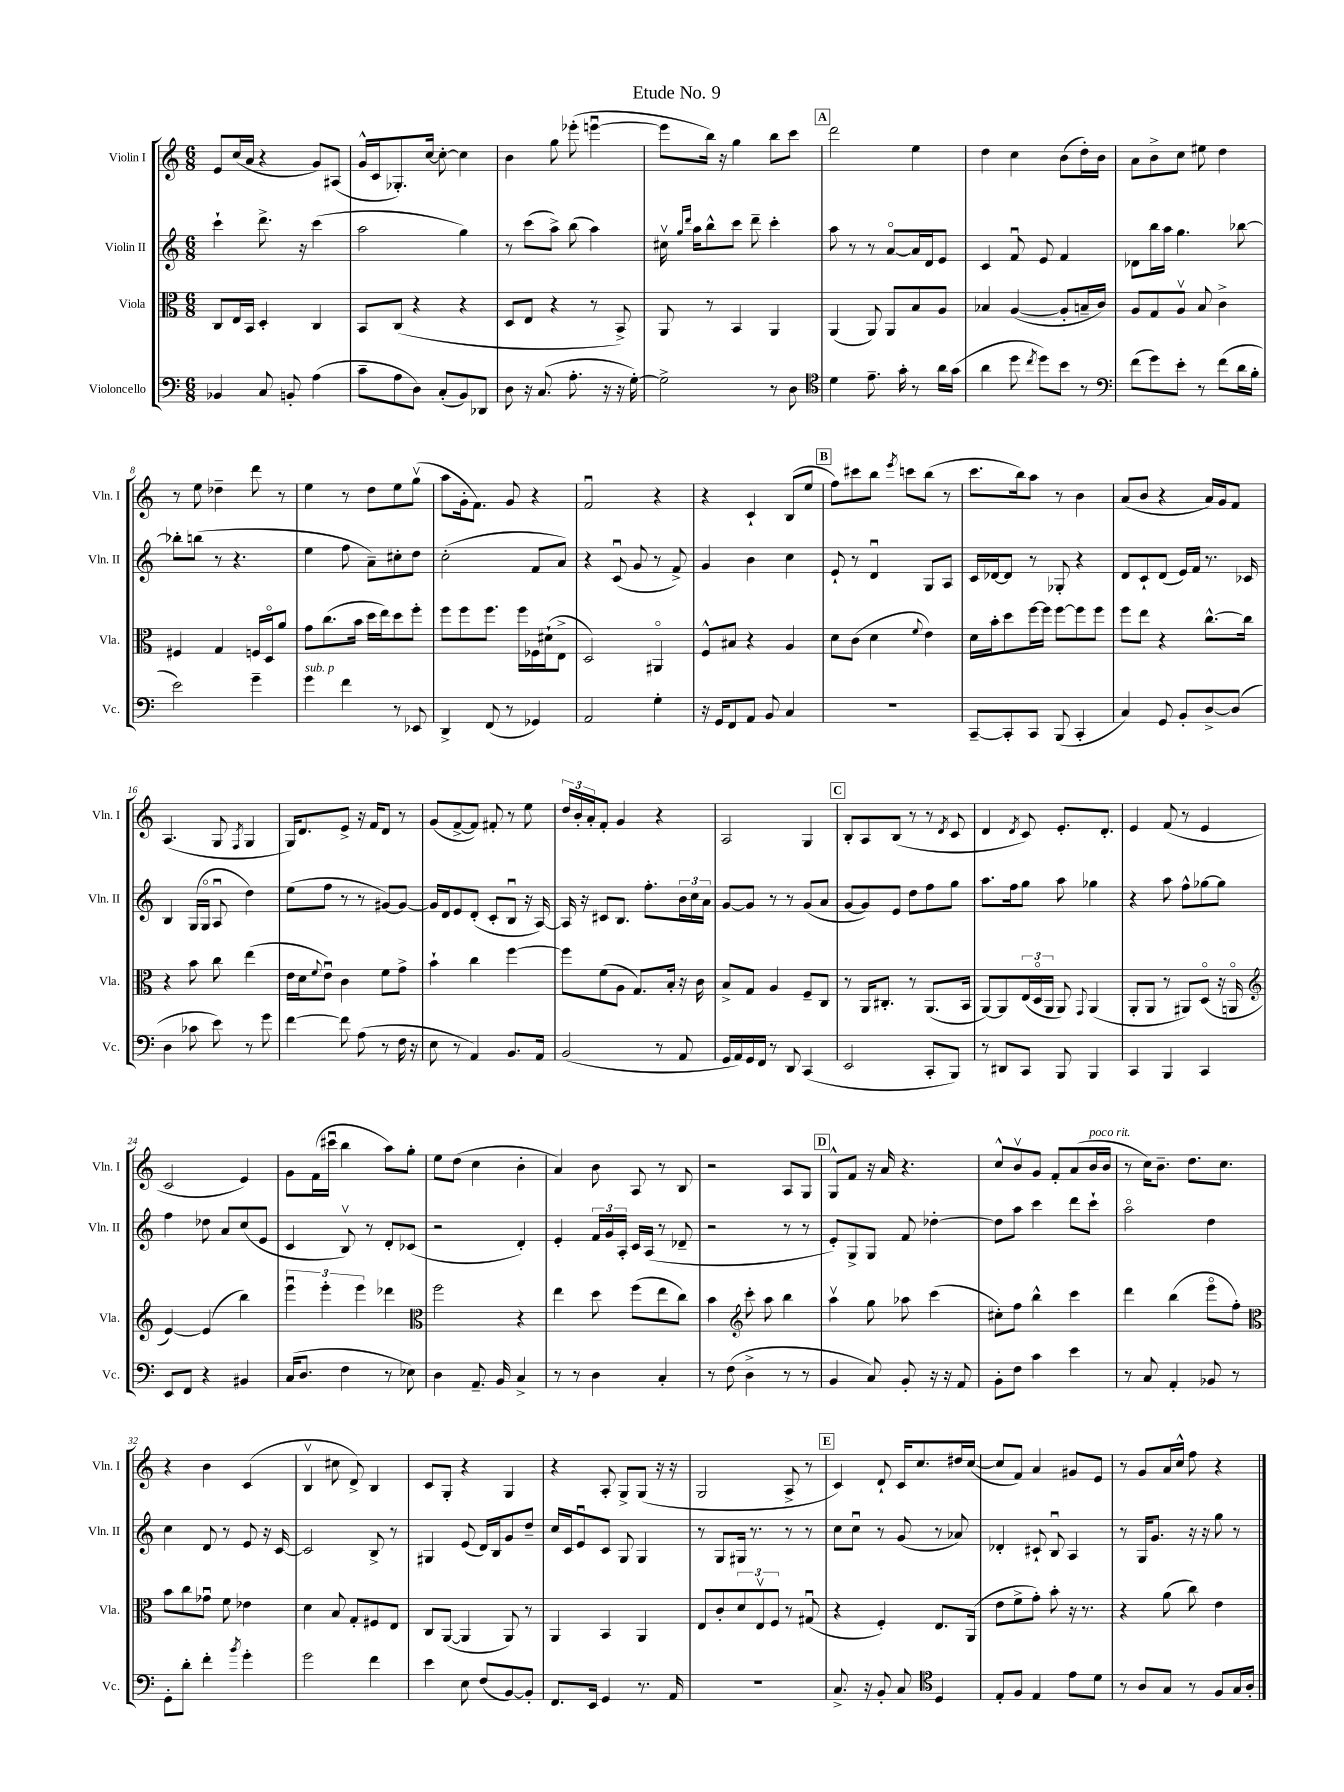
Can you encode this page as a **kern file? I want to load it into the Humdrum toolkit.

**kern	**kern	**kern	**kern
*staff4	*staff3	*staff2	*staff1
*clefF4	*clefC3	*clefG2	*clefG2
*k[]	*k[]	*k[]	*k[]
*M6/8	*M6/8	*M6/8	*M6/8
4BB-/	8C/L	4ccc`\	8e/L
.	16E/L	.	(16cc/L
.	16BB/JJ	.	16a/JJ
8C/	4D'/	8.ddd^\	4r
8BB'/	.	.	.
.	.	16r	.
(4A\	4C/	(4ccc\	8g/L)
.	.	.	(8A#/J
=	=	=	=
8c~\L	8BB/L	2aa\	16g^^/LL
.	.	.	16c/J
8A\	(8C/J	.	8.G-'/)
8D\J)	4r	.	.
.	.	.	[16cc/Jk
(8C'/L	.	.	8cc'\_
8BB/)	4r	4gg\)	4cc\]
8DD-/J	.	.	.
=	=	=	=
8D\	8D/L	8r	4b\
16r	8E/J	(8ccc\L	.
(8.C/	.	.	.
.	4r	8aa^\J)	8gg\
8.A'\	.	(8bb\	(8eee-'\
.	8r	4aa\)	[4eeeu\
16r	.	.	.
16r	8BB^/)	.	.
[16G'\)	.	.	.
=	=	=	=
2G^\]	8AA/	16cc#v\	8eee\]L
.	.	16qqgg/LL	.
.	.	16qqddd/JJ	.
.	.	16aa\LK	.
.	8r	8bb^^\	16bb\Jk)
.	.	.	16r
.	4BB/	8ccc\J	4gg\
.	.	8ddd~\	.
8r	4AA/	4ccc'\	8bb\L
8D\	.	.	8ccc\J
=	=	=	=
*clefC4	*	*	*
4d\	(4AA/	8aa\	2ddd\
.	.	8r	.
8.e~\	8AA/)	8r	.
.	8AA/L	[8ao/L	.
16g'\	.	.	.
8r	8B/	16a/]L	4ee\
.	.	16d/J	.
16a\LL	8A/J	8e/J	.
(16g\JJ	.	.	.
=	=	=	=
4a\	4B-/	4c/	4dd\
8dd\	([4A/	8fu/	4cc\
8qcc/	.	.	.
8dd\L)	.	8e/	.
8b\J	8A'/]L	4f/	(8b\L
8r	16B~/L	.	16dd'\L)
.	16c/JJ)	.	16b\JJ
=	=	=	=
*clefF4	*	*	*
(8f\L	8A/L	8d-\L	8a\L
8g\)	8G/	16bb\L	8b^\
.	.	16aa\JJ	.
8e'\J	8Av/J	4.gg\	8cc\J
8r	8B/	.	8ee#\
(8f\L	4c^\	.	4dd\
16d\L	.	[8bb-\	.
16B'\JJ	.	.	.
=	=	=	=
2e\)	4F#/	8bb-'\]L	8r
.	.	(8bb\J	8ee\
.	4G/	8r	4dd-~\
.	.	4.r	.
4g~\	16F/LL	.	8ddd\
.	16Do/J	.	.
.	8a/J	.	8r
=	=	=	=
4g\	8g\L	4ee\	4ee\
.	(8.cc\	.	.
4f\	.	8ff\	8r
.	16b\Jk	.	.
.	16dd\LL	8a~\L)	8dd\L
.	16ee\J)	.	.
8r	8dd\	8cc#'\	8ee\
8EE-/	8ff'\J	8dd\J	(8ggv\J
=	=	=	=
4DD^/	8ff\L	(2cc'\	8aa\L
.	8ff\	.	16g'\k
.	.	.	8.f\J)
(8FF/	8.ff\J	.	.
8r	.	.	8g/
.	16ff\LL	.	.
4GG-/)	16F-\	8f/L	4r
.	(16d#`\J	.	.
.	8E^\J	8a/J)	.
=	=	=	=
2AA/	2D/)	4r	2fu/
.	.	(8cu/	.
.	.	8g/	.
4G'\	4AA#o/	8r	4r
.	.	8f^/)	.
=	=	=	=
16r	8F^^/L	4g/	4r
16GG/LK	.	.	.
8FF/	8B#/J	.	.
8AA/J	4r	4b\	4c`/
8BB/	.	.	.
4C/	4A/	4cc\	(8B/L
.	.	.	8ee/J
=	=	=	=
2.r	8d\L	8e`/	8ff\L)
.	(8c\J	8r	8ccc#\
.	4d\	4du/	8bb\J
.	.	.	8qeee/
.	.	.	8ccc\L
.	8qqf/	.	.
.	4e\)	8G/L	(8bb\J
.	.	8A/J	8r
=	=	=	=
[8CC~/L	16d\LL	16c/LL	8.ccc\L
.	16b'\J	[16d-/J	.
8CC'/]	8dd\	8d-/]J	.
.	.	.	16bb\k)
8CC/J	[16ff\L	8r	8aa\J
.	16ff\]JJ	.	.
(8BBB/	[8ff\L	8G-'/	8r
4CC'/	8ff\]	4r	4b\
.	8ff\J	.	.
=	=	=	=
4C/)	8ff\L	8d/L	(8a/L
.	8ee\J	8c`/	8b/J
8GG/	4r	(8d/J	4r
8BB'/L	.	16e/LL)	.
.	.	16f/JJ	.
[8D^/	[8.cc^^\L	8.r	16a/LL)
.	.	.	16g/J
(8D/]J	.	.	8f/J
.	16cc\]Jk	16c-/	.
=	=	=	=
4D\	4r	4B/	(4.A/
8c-\	8b\	(16G/LL	.
.	.	16Go/JJ	.
8e\)	8cc\	8Au/	8G/
.	.	.	8qF/
8r	(4ee\	4dd\)	4G/
8g\	.	.	.
=	=	=	=
[4f\	16e\LL	(8ee\L	16G/LK)
.	16d\J	.	8.d/
.	8qqf/	.	.
.	8eu\J)	8ff\J	.
8f\]	4c\	8r	8e^/J
(8A\	.	8r	16r
.	.	.	16f/LK
8r	8f\L	[8g#/L)	8d/J
16F\	8g^\J	8g#/_J	8r
16r	.	.	.
=	=	=	=
8E\	4b`\	16g#/]LL	(8g/L
.	.	16d/J	.
8r	.	8e/	[8f^/
4AA/)	4cc\	(8d'/J	8f/]J)
.	.	8c'/L	8f#'/
8.BB/L	[4ff\	8Bu/J	8r
.	.	16r	8ee\
16AA/Jk	.	[16A/)	.
=	=	=	=
(2BB/	8ff\]L	16A/]	24dd/LL
.	.	.	24b'/
.	.	16r	.
.	.	.	24a'/J
.	(8f\	8c#/L	8f'/J
.	8A\J	8.B/J	4g/
.	8.G/L)	.	.
.	.	8.ff'\L	.
8r	.	.	4r
.	16B'/Jk	.	.
8AA/	16r	24b\L	.
.	.	24cc\	.
.	16c\	.	.
.	.	24a\JJ	.
=	=	=	=
16GG/LL	8B^/L	[8g/L	2A/
16AA/)	.	.	.
16GG/	8G/J	8g/]J	.
16FF/JJ	.	.	.
8r	4A/	8r	.
8DD/	.	8r	.
(4CC/	8F~/L	(8g/L	4G/
.	8C/J	8a/J	.
=	=	=	=
2EE/	8r	[8g/L	8B'/L
.	16AA/LK	8g/])	8A/
.	8.C#'/J	.	.
.	.	8e/J	(8B/J
.	8r	8dd\L	8r
8CC'/L	(8.AA/L	8ff\	8r
.	.	.	8qd/
8BBB/J)	.	8gg\J	8c/
.	16BB/Jk	.	.
=	=	=	=
8r	[8AA/L)	8.aa\L	4d/
8DD#/L	8AA/]	.	.
.	.	16ff\k	.
.	.	.	8qd/
8CC/J	(24E/L	8gg\J	8c/)
.	24Do/	.	.
.	24AA/JJ	.	.
8BBB/	8AA/)	8aa\	8.e'/L
.	8qqGG/	.	.
4BBB/	(4AA/	4gg-\	.
.	.	.	8.d'/J
=	=	=	=
4CC/	8AA'/L	4r	4e/
.	8AA/J	.	.
4BBB/	8r	8aa\	(8f/
.	8AA#/L)	8ff^^\L	8r
4CC/	(8Do/J	[8gg-\	4e/
.	16r	8gg-\]J	.
.	16AAo/	.	.
=	=	=	=
*	*clefG2	*	*
8EE/L	[4e/)	4ff\	2c/
8FF/J	.	.	.
4r	(4e/]	8dd-\	.
.	.	8a/L	.
4BB#/	4bb\)	(8cc/	4e/)
.	.	8e/J	.
=	=	=	=
(16C/LK	6eeeu\	4c/	8g\L
8.D/J	.	.	.
.	.	.	(16f\L
.	6eee'\	.	.
.	.	.	16ccc#u\JJ
4F\	.	8Bv/)	4bb\
.	6eee\	.	.
.	.	8r	.
8r	4ddd-\	8d'/L	8aa\L)
8E-\)	.	(8c-/J	8gg'\J
=	=	=	=
*	*clefC3	*	*
4D\	2ff\	2r	8ee\L
.	.	.	(8dd\J
8.AA~/	.	.	4cc\
16BB/	.	.	.
4C^/	4r	4d'/)	4b'\
=	=	=	=
8r	4ee\	4e'/	4a/)
8r	.	.	.
4D\	8dd\	24f/LL	8b\
.	.	24g/	.
.	.	24A'/JJ	.
.	(8ff\L	16c/LL	8A/
.	.	(16A/JJ	.
4C'/	8ee\	8r	8r
.	8cc\J)	8d-~/	8B/
=	=	=	=
8r	4b\	2r	2r
(8F\	.	.	.
*	*clefG2	*	*
4D^\	8ccc'\	.	.
.	8aa\	.	.
8r	4bb\	8r	8A/L
8r	.	8r	8G/J
=	=	=	=
4BB/	4aav\	8e'/L)	8G^^/L
.	.	8G^/	8f/J
8C/)	8gg\	8G/J	16r
.	.	.	16a/
8BB'/	8aa-\	8f/	4.r
16r	(4ccc\	[4dd-'\	.
16r	.	.	.
8AA/	.	.	.
=	=	=	=
8BB'\L	8cc#'\L)	8dd-\]L	8cc^^/L
8F\J	8ff\J	8aa\J	8bv/
4c\	4bb^^\	4ccc\	8g/J
.	.	.	8f'/L
4e\	4ccc\	8ddd\L	(8a/
.	.	8ccc`\J	16b/L
.	.	.	16b/JJ
=	=	=	=
8r	4ddd\	2aao\	8r
8C/	.	.	16cc\LK)
.	.	.	8.b~\J
4AA'/	(4bb\	.	.
.	.	.	8.dd\L
8BB-/	8eeeo\L	4dd\	.
.	.	.	8.cc\J
8r	8ff'\J)	.	.
=	=	=	=
*	*clefC3	*	*
8GG'\L	8b\L	4cc\	4r
8d'\J	8cc\	.	.
4f'\	8g-u\J	8d/	4b\
.	8f\	8r	.
8qb/	.	.	.
4g'\	4e-\	8e/	(4c/
.	.	16r	.
.	.	[16c/	.
=	=	=	=
2g\	4d\	2c/]	4Bv/
.	8B/	.	8cc#\
.	8G'/L	.	8d^/)
4f\	8F#/	8B^/	4B/
.	8E/J	8r	.
=	=	=	=
4e\	8C/L	4G#/	8c/L
.	([8AA/J	.	8G'/J
8E\	4AA/]	(8e/	4r
(8F/L	.	16d/LL)	.
.	.	16B/J	.
[8BB/)	8AA/)	8g/	4G/
8BB'/]J	8r	8dd~/J	.
=	=	=	=
8.FF/L	4AA/	16cc/LL	4r
.	.	16c/J	.
.	.	8eu/	.
16EE/Jk	.	.	.
4GG/	4BB/	8c/J	8A'/
.	.	8G/	8G^/L
8.r	4AA/	4G/	(8G/J
.	.	.	16r
16AA/	.	.	16r
=	=	=	=
2.r	8E/L	8r	2G/
.	8c'/	8G/L	.
.	12d/	16G#/Jk	.
.	.	8.r	.
.	12Ev/	.	.
.	12F/J	.	.
.	8r	8r	8A^/
.	(8G#u/	8r	8r
=	=	=	=
8.C^/	4r	8cc\L	4c/)
.	.	8ccu\J	.
16r	.	.	.
8BB'/	4F'/)	8r	8d`/
8C/	.	(8g/	16c/LK
.	.	.	8.cc/
*clefC4	*	*	*
4D/	8.E/L	8r	.
.	.	8a-/)	16dd#/L
.	(16AA/Jk	.	([16cc/JJ
=	=	=	=
8E'/L	8e\L	4d-'/	8cc/]L
8F/J	8f^\	.	8f/J)
4E/	8g'\J)	8c#`/	4a/
.	8b'\	8Bu/	.
8e\L	16r	4A/	8g#/L
.	8.r	.	.
8d\J	.	.	8e/J
=	=	=	=
8r	4r	8r	8r
8A/L	.	16G/LK	8g/L
.	.	8.g/J	.
8G/J	(8a\	.	16a/L
.	.	.	16cc^^/JJ
8r	8cc\)	16r	8ff\
.	.	16r	.
8F/L	4e\	8gg\	4r
16G/L	.	8r	.
16A'/JJ	.	.	.
==	==	==	==
*-	*-	*-	*-
